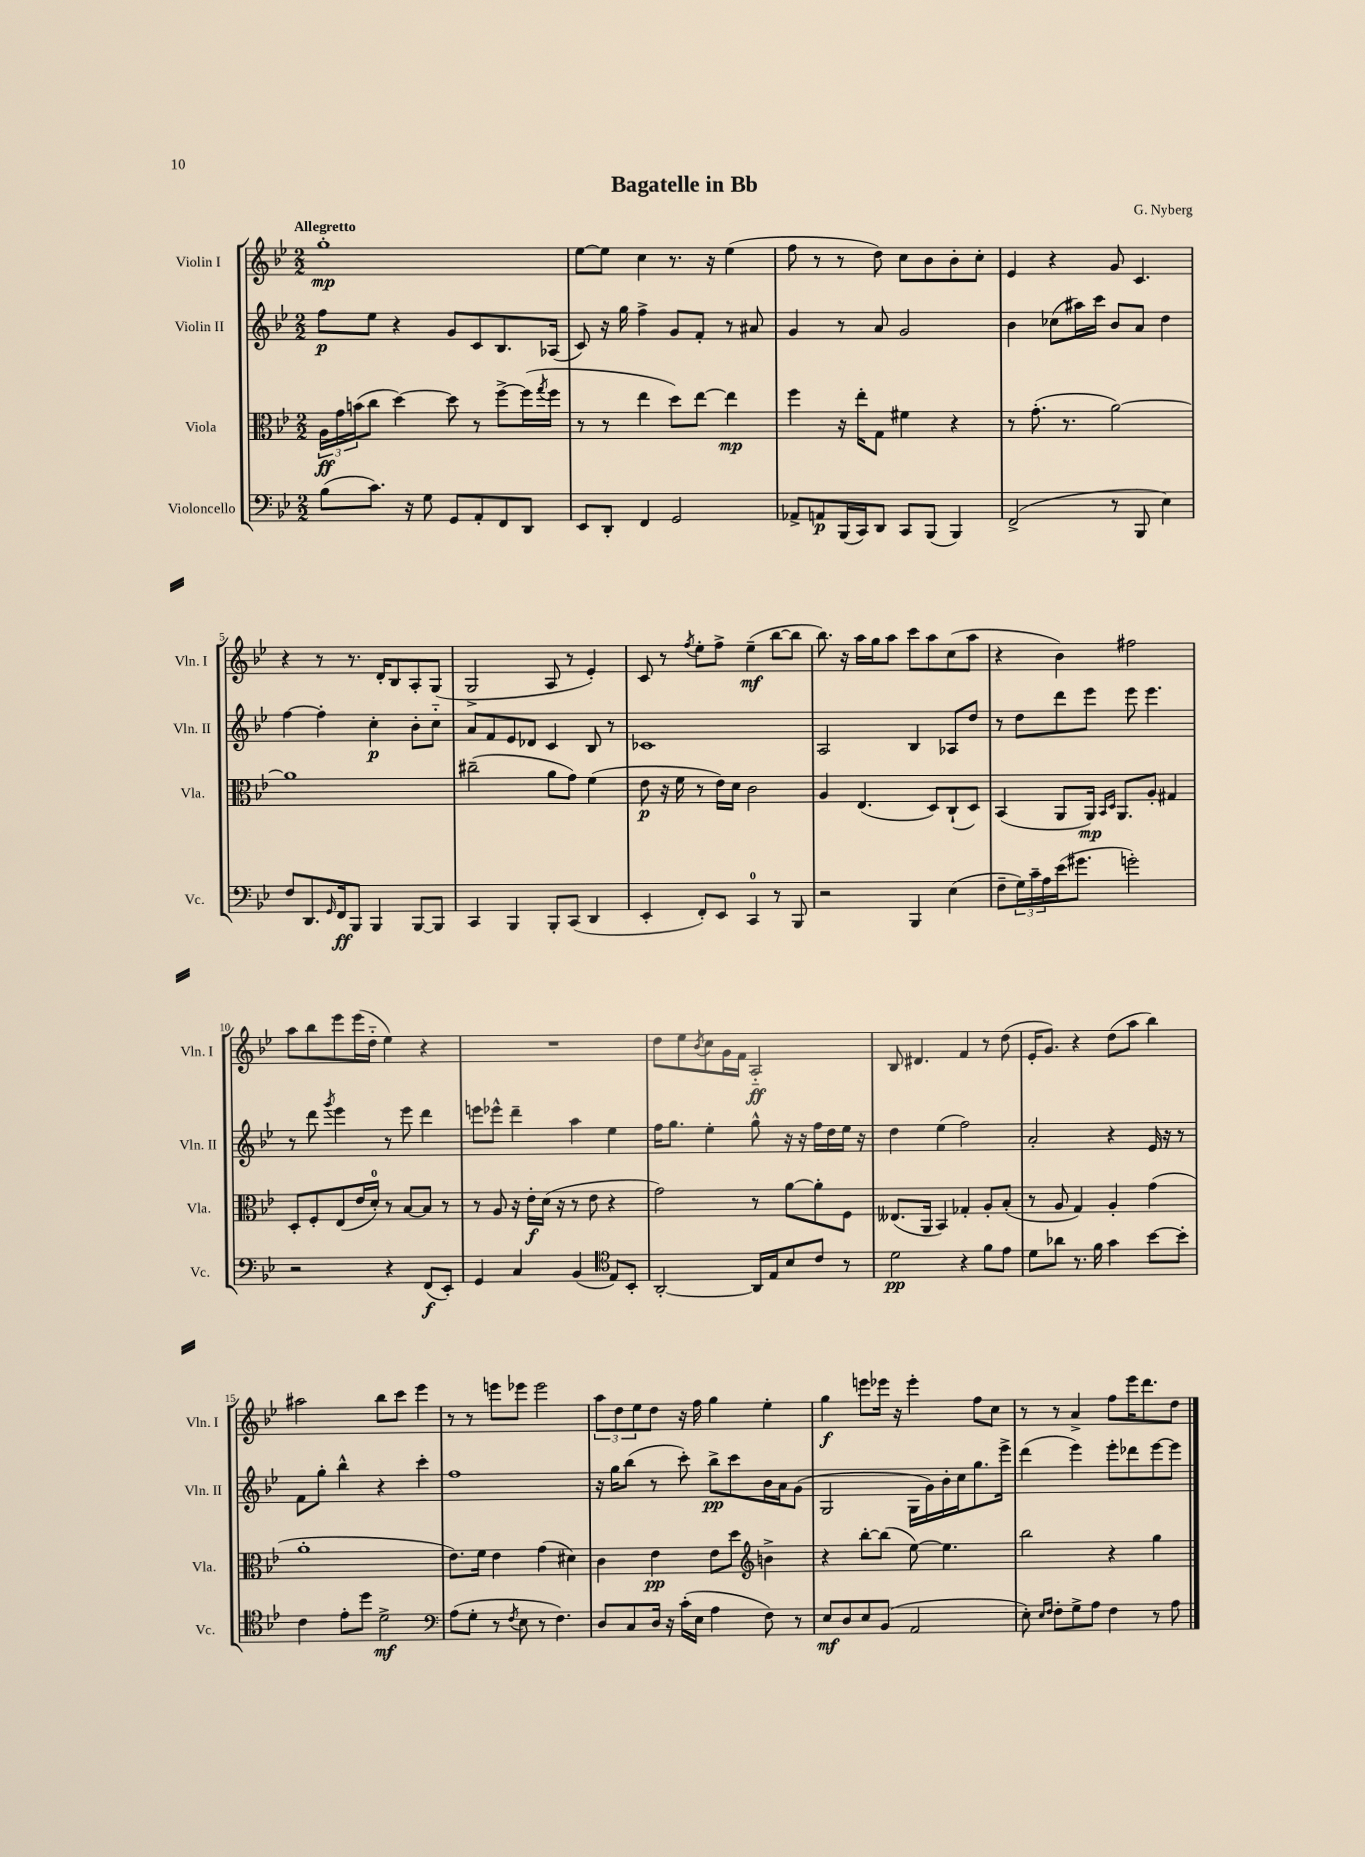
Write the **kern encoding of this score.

**kern	**kern	**kern	**kern
*staff4	*staff3	*staff2	*staff1
*clefF4	*clefC3	*clefG2	*clefG2
*k[b-e-]	*k[b-e-]	*k[b-e-]	*k[b-e-]
*M2/2	*M2/2	*M2/2	*M2/2
(8B-\L	24A\LL	8ff\L	1gg'
.	24g\	.	.
.	(24b\J	.	.
8.c\J)	8cc\J	8ee-\J	.
.	[4dd\)	4r	.
16r	.	.	.
8G\	.	.	.
8GG/L	8dd\]	8g/L	.
8AA'/	8r	8c/	.
8FF/	[8ff^\L	8.B-/	.
8DD/J	(16ff\]L	.	.
.	8qgg/	.	.
.	16ff\JJ	(16A-/Jk	.
=	=	=	=
8EE-/L	8r	8c/)	[8ee-\L
8DD'/J	8r	16r	8ee-\]J
.	.	16gg\	.
4FF/	4ee-\	4ff^\	4cc\
2GG/	8dd\L)	8g/L	8.r
.	[8ee-\J	8f'/J	.
.	.	.	16r
.	4ee-\]	8r	(4ee-\
.	.	8a#/	.
=	=	=	=
8AA-^/L	4ff\	4g/	8ff\
8AA/	.	.	8r
(16BBB-/L	16r	8r	8r
16CC/J)	16ee-'\LK	.	.
8DD/J	8G\J	8a/	8dd\)
8CC/L	4f#\	2g/	8cc\L
(8BBB-/J	.	.	8b-\
4BBB-/)	4r	.	8b-'\
.	.	.	8cc'\J
=	=	=	=
(2FF^/	8r	4b-\	4e-/
.	(8.g'\	.	.
.	.	(8cc-\L	4r
.	8.r	.	.
.	.	16aa#\L)	.
.	.	16ccc\JJ	.
8r	[2a\)	8b-/L	8g/
8BBB-/	.	8a/J	4.c/
4E-\)	.	4dd\	.
=	=	=	=
8F/L	1a]	[4ff\	4r
8.DD/	.	.	.
.	.	4ff'\]	8r
16qqGG/	.	.	.
16FF/k	.	.	.
8BBB-/J	.	.	8.r
4BBB-/	.	4cc'\	.
.	.	.	16d'/LK
.	.	.	8B-/
[8BBB-/L	.	8b-'\L	8A'/
8BBB-/]J	.	8cc'~\J	(8G/J
=	=	=	=
4CC/	(2cc#~\	8a/L	2G^/
.	.	8f/	.
4BBB-/	.	8e-/	.
.	.	8d-/J	.
8BBB-'/L	8a\L	4c/	8A/
(8CC/J	8g\J)	.	8r
4DD/	(4f\	8B-/	4e-'/)
.	.	8r	.
=	=	=	=
4EE-'/	8e-\	1c-	8c/
.	16r	.	8r
.	16f\	.	.
.	.	.	8qff/
8FF'/L)	8r	.	8ee-'\L
8EE-/J	16e-\LL)	.	8ff^\J
.	16d\JJ	.	.
4CC/	2c\	.	(4ee-~\
8r	.	.	[8bb-\L
8BBB-/	.	.	8bb-\]J
=	=	=	=
2r	4A/	2A/	8.bb-\)
.	.	.	16r
.	(4.E-/	.	16aa\LL
.	.	.	16gg\J
.	.	.	8aa\J
4BBB-/	.	4B-/	8ccc\L
.	8D/L)	.	8aa\
(4E-\	(8C`/	8A-/L	(8cc\
.	8D/J)	8dd/J	8aa\J
=	=	=	=
8F~\L	(4BB-/	8r	4r
24G\L)	.	8dd\L	.
24c~\	.	.	.
24A\	.	.	.
(16e-\J	8AA/L	8ddd\	4b-\)
8.g#\J	.	.	.
.	16AA/Jk)	8eee-\J	.
.	16qqBB-/LL	.	.
.	16qqD/JJ	.	.
.	8.AA/L	.	.
2g'\)	.	8eee-\	2ff#\
.	8A'/J	4.eee-\	.
.	4G#/	.	.
=	=	=	=
2r	8D'/L	8r	8aa\L
.	8F'/	8ddd\	8bb-\
.	.	8qggg/	.
.	(8E-/	4eee-\	8eee-\
.	16e-/L	.	(16eee-\L
.	16d'/JJ)	.	16dd'~\JJ
4r	8r	8r	4ee-\)
.	[8B-/L	8eee-\	.
(8FF/L	8B-/]J	4ddd\	4r
8EE-'/J)	8r	.	.
=	=	=	=
4GG/	8r	8eee\L	1r
.	8A/	8eee-^^\J	.
4C/	16r	4ddd~\	.
.	16e-'\LL	.	.
.	(16d\JJ	.	.
.	16r	.	.
(4BB-/	8r	4aa\	.
.	8e-\	.	.
*clefC4	*	*	*
8E-/L)	4r	4ee-\	.
8BB-'/J	.	.	.
=	=	=	=
[2AA'/	2g\)	16ff\LK	8dd\L
.	.	8.gg\J	.
.	.	.	8ee-\
.	.	.	8qb-/
.	.	4ee-'\	8cc\
.	.	.	16g\L
.	.	.	16f\JJ
16AA/]LL	8r	8gg^^\	2A'~/
16E-/J	.	.	.
8B-/	[8a\L	16r	.
.	.	16r	.
8c/J	8a'\]	16ff\LL	.
.	.	16dd\	.
8r	8F\J	16ee-\JJ	.
.	.	16r	.
=	=	=	=
2d\	(8.E--/L	4dd\	8B-/
.	.	.	4.d#/
.	16AA/Jk	.	.
.	4BB-/)	(4ee-\	.
4r	4G-'/	2ff\)	4f/
8f\L	8A'/L	.	8r
8e-\J	(8B-'/J	.	(8dd\
=	=	=	=
8d\L	8r	2a'/	16e-'/LK
.	.	.	8.g/J)
8a-\J	8A/	.	.
8.r	4G/)	.	4r
16f\	.	.	.
4g\	4A'/	4r	(8dd\L
.	.	.	8aa\J
[8b-\L	(4g\	16e-/	4bb-\)
.	.	16r	.
8b-'\]J	.	8r	.
=	=	=	=
4c\	1a'	8f\L	2aa#\
.	.	8gg'\J	.
8e-'\L	.	4bb-^^\	.
8dd\J	.	.	.
2d^\	.	4r	8bb-\L
.	.	.	8ccc\J
.	.	4ccc'\	4eee-\
=	=	=	=
*clefF4	*	*	*
(8A\L	8.e-\L)	1ff	8r
8G'\J	.	.	8r
.	16f\Jk	.	.
8r	4e-\	.	8eee\L
8qF/	.	.	.
8E-\	.	.	8eee-\J
8r	(4g\	.	2eee-\
4.F\)	.	.	.
.	4d#\)	.	.
=	=	=	=
8D/L	4c\	16r	12aa\L
.	.	16gg\LK	.
.	.	.	12dd\
8C/	.	(8bb-\J	.
.	.	.	12ee-\
16D/Jk	4e-\	8r	8dd\J
16r	.	.	.
(16c'\LL	.	8ccc'\)	16r
16E-\JJ	.	.	16ff\
4A\	8e-\L	8bb-^\L	4gg\
.	8dd\J	8ccc\	.
*	*clefG2	*	*
8F\)	4b^\	16b-\L	4ee-'\
.	.	16a\J	.
8r	.	(8g\J	.
=	=	=	=
8E-/L	4r	2G/	4gg\
8D/	.	.	.
8E-/	[8bb-'\L	.	8eee\L
(8BB-/J	(8bb-\]J	.	16eee-\Jk
.	.	.	16r
2AA/	[8ee-\)	16G\LL	4eee-'\
.	.	16g\)	.
.	4.ee-\]	16b-'\	.
.	.	16cc\J	.
.	.	8.gg\	8ff\L
.	.	.	8cc\J
.	.	16eee-^\Jk	.
=	=	=	=
8E-'\)	2bb-\	(4ddd\	8r
16qqE-/LL	.	.	.
16qqF/JJ	.	.	.
8F'\L	.	.	8r
8G^\	.	4eee-\)	4a^/
8A\J	.	.	.
4F\	4r	8eee-'\L	8ff\L
.	.	8ddd-\	16eee-\K
.	.	.	8.ddd\
8r	4gg\	[8eee-\	.
8A\	.	8eee-\]J	8dd\J
==	==	==	==
*-	*-	*-	*-
